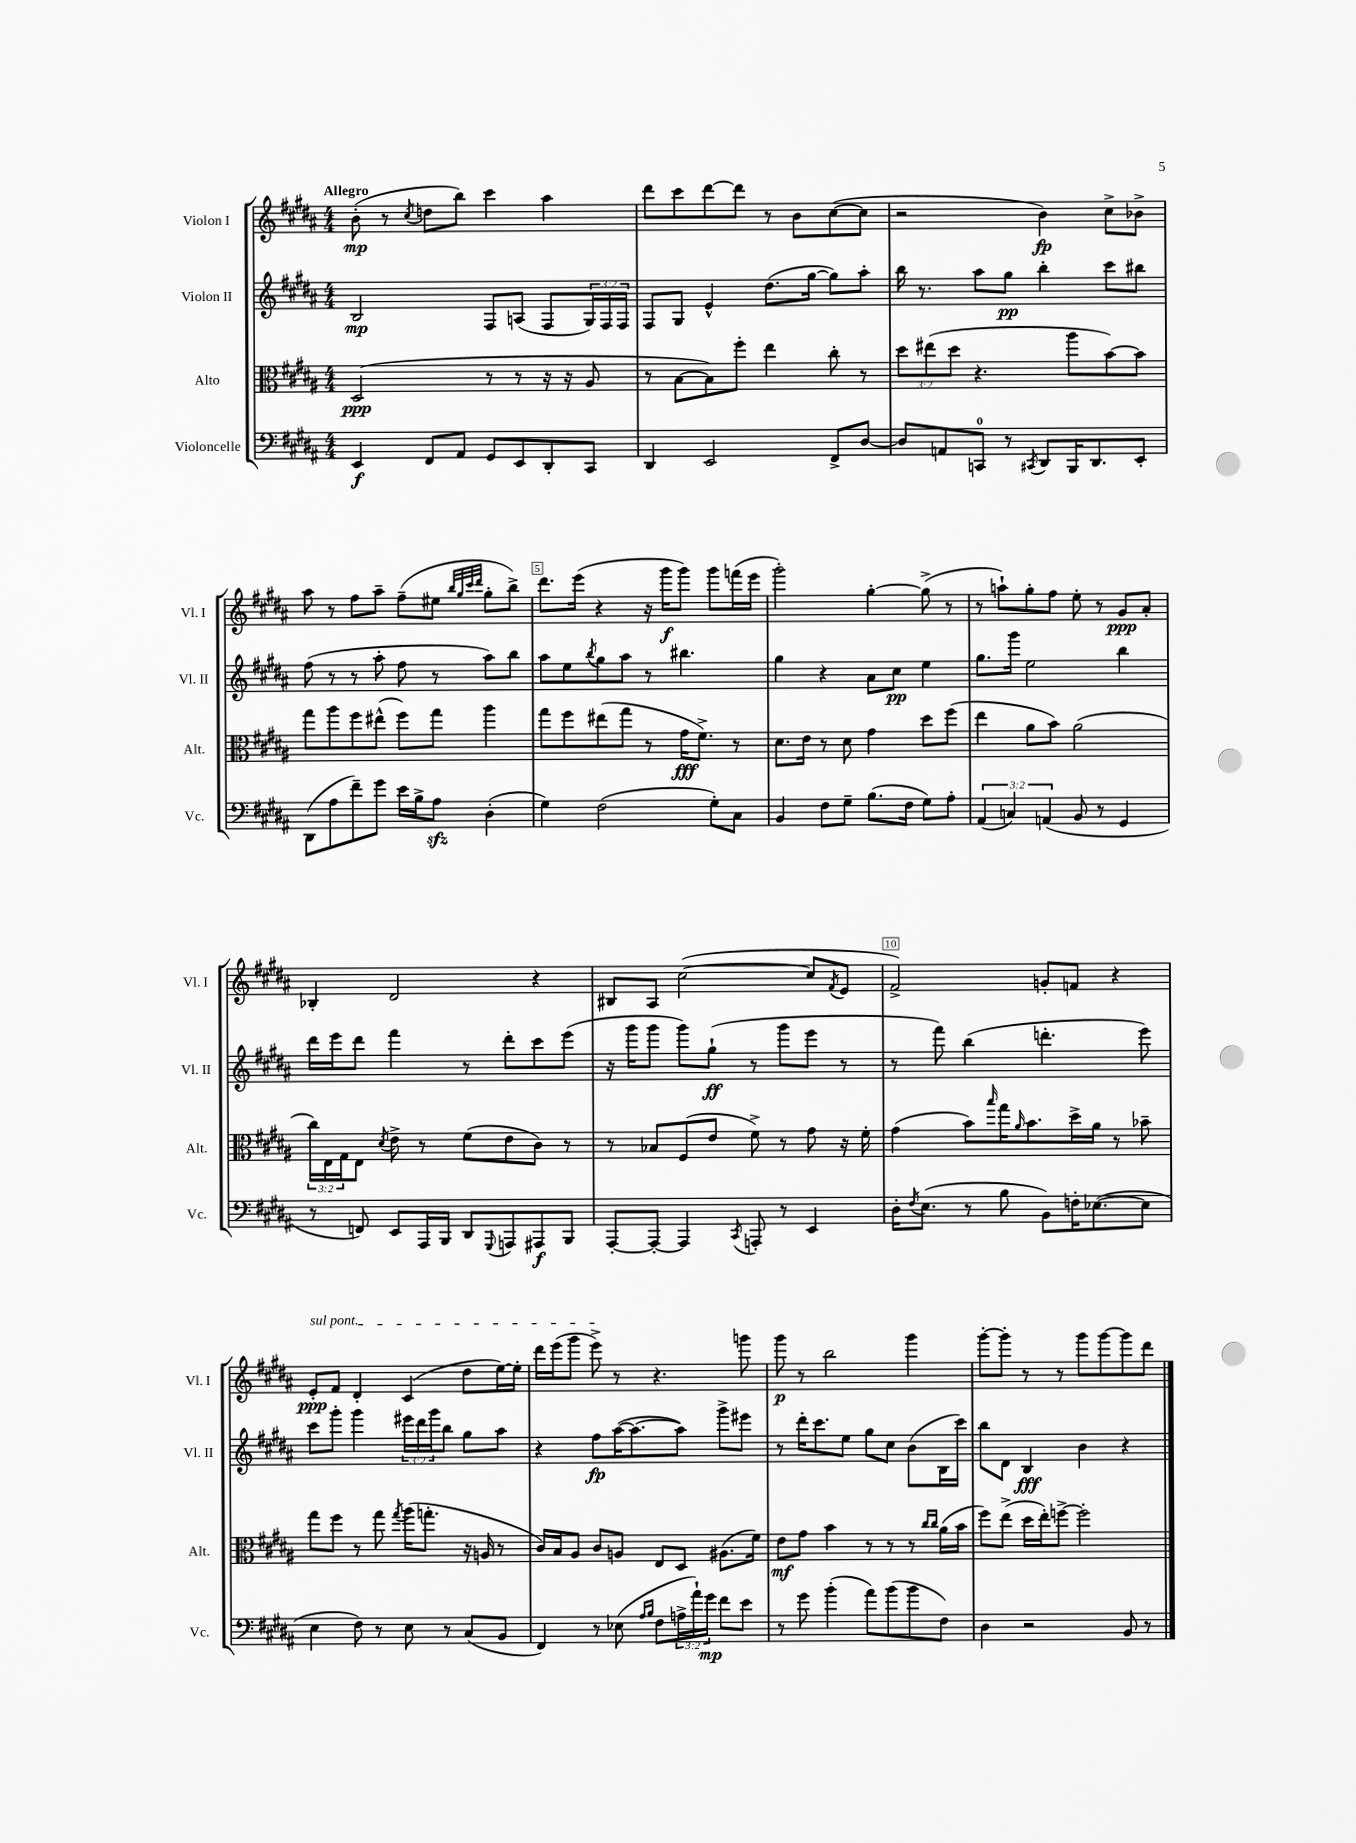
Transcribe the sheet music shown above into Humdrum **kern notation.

**kern	**dynam	**kern	**dynam	**kern	**dynam	**kern	**dynam
*part4	*part4	*part3	*part3	*part2	*part2	*part1	*part1
*staff4	*staff4	*staff3	*staff3	*staff2	*staff2	*staff1	*staff1
*I"Violoncelle	*	*I"Alto	*	*I"Violon II	*	*I"Violon I	*
*I'Vc.	*	*I'Alt.	*	*I'Vl. II	*	*I'Vl. I	*
*clefF4	*	*clefC3	*	*clefG2	*	*clefG2	*
*k[f#c#g#d#a#]	*	*k[f#c#g#d#a#]	*	*k[f#c#g#d#a#]	*	*k[f#c#g#d#a#]	*
*M4/4	*	*M4/4	*	*M4/4	*	*M4/4	*
=1	=1	=1	=1	=1	=1	=1	=1
!	!	!	!	!	!	!LO:TX:a:B:t=Allegro	!
4EE/	f	(2D#/	ppp	2B/	mp	(8b'\	mp
.	.	.	.	.	.	8r	.
.	.	.	.	.	.	8qcc#/	.
8FF#/L	.	.	.	.	.	8ddn\L	.
8AA#/J	.	.	.	.	.	8bb\J)	.
8GG#/L	.	8r	.	8F#/L	.	4ccc#\	.
8EE/	.	8r	.	(8An/J	.	.	.
8DD#'/	.	16r	.	8F#/L	.	4aa#\	.
.	.	16r	.	.	.	.	.
8CC#/J	.	8A#/	.	24G#/L)	.	.	.
.	.	.	.	24F#/	.	.	.
.	.	.	.	24F#/JJ	.	.	.
=2	=2	=2	=2	=2	=2	=2	=2
4DD#/	.	8r	.	8F#/L	.	8ddd#\L	.
.	.	[8B\L	.	8G#/J	.	8ccc#\	.
2EE/	.	8B\])	.	4e^^/	.	[8ddd#\	.
.	.	8ff#'\J	.	.	.	8ddd#\J]	.
.	.	4ee\	.	(8.dd#\L	.	8r	.
.	.	.	.	.	.	8b\L	.
.	.	.	.	[16gg#\Jk	.	.	.
8FF#^/L	.	8cc#'\	.	8gg#\L])	.	([8cc#\	.
[8D#/J	.	8r	.	8aa#'\J	.	8cc#\J]	.
=3	=3	=3	=3	=3	=3	=3	=3
8D#/L]	.	12dd#\L	.	16bb\	.	2r	.
.	.	.	.	8.r	.	.	.
.	.	(12ee#X\	.	.	.	.	.
8AAn/	.	.	.	.	.	.	.
.	.	12dd#\J	.	.	.	.	.
8CCn/J	.	4.r	.	8aa#\L	.	.	.
8r	.	.	.	8gg#\J	pp	.	.
8qCC#X/	.	.	.	.	.	.	.
8DD#/L	.	.	.	4bb'\	.	4b\)	fp
16BBB/K	.	8aa#\L	.	.	.	.	.
8.DD#/	.	.	.	.	.	.	.
.	.	[8b\)	.	8ccc#\L	.	8cc#^\L	.
8EE'/J	.	8b\J]	.	8bb#X\J	.	8b-X^\J	.
!!LO:LB:g=z
=4	=4	=4	=4	=4	=4	=4	=4
(8DD#\L	.	8gg#\L	.	(8ff#\	.	8aa#\	.
8A#\	.	8aa#\	.	8r	.	8r	.
8f#~\)	.	8ff#\	.	8r	.	8ff#\L	.
8g#\J	.	(8ee#X^^\J	.	8aa#'\	.	8aa#~\J	.
16e\LL	.	8ff#\L)	.	8ff#\	.	(8ff#~\L	.
16B^\J	.	.	.	.	.	.	.
8A#zz\J	.	8gg#\J	.	8r	.	8ee#X\J	.
.	.	.	.	.	.	32qqbb/LLL	.
.	.	.	.	.	.	32qqgg#/	.
.	.	.	.	.	.	32qqccc#/	.
.	.	.	.	.	.	32qqddd#/JJJ	.
(4D#'\	.	4aa#\	.	8aa#\L)	.	8gg#'\L	.
.	.	.	.	8bb\J	.	8bb^\J)	.
=5	=5	=5	=5	=5	=5	=5	=5
4G#\)	.	8gg#\L	.	8aa#\L	.	8.ddd#\L	.
.	.	8ff#\	.	8ee\	.	.	.
.	.	.	.	.	.	(16eee\Jk	.
.	.	.	.	8qbb/	.	.	.
(2F#\	.	(8ee#X\	.	8gg#\	.	4r	.
.	.	8gg#\J	.	8aa#\J	.	.	.
.	.	8r	.	8r	.	16r	.
.	.	.	.	.	.	16ggg#\KL	f
.	.	16g#\KL	fff	4.bb#X\	.	8ggg#\J)	.
.	.	8.f#^\J)	.	.	.	.	.
8G#'\L)	.	.	.	.	.	8ggg#\L	.
8C#\J	.	8r	.	.	.	(16fffn\L	.
.	.	.	.	.	.	16eee\JJ	.
=6	=6	=6	=6	=6	=6	=6	=6
4BB/	.	8.d#\L	.	4gg#\	.	2ggg#'\)	.
.	.	16e\Jk	.	.	.	.	.
8F#\L	.	8r	.	4r	.	.	.
8G#~\J	.	8d#\	.	.	.	.	.
(8.B\L	.	4g#\	.	8a#\L	.	[4gg#'\	.
.	.	.	.	8cc#\J	pp	.	.
16F#\Jk	.	.	.	.	.	.	.
8G#\L)	.	8dd#\L	.	4ee\	.	(8gg#^\]	.
8A#'\J	.	(8ff#\J	.	.	.	8r	.
=7	=7	=7	=7	=7	=7	=7	=7
(6AA#/	.	4ee\	.	8.gg#\L	.	8r	.
.	.	.	.	.	.	8aan`\L)	.
6Cn/)	.	.	.	.	.	.	.
.	.	.	.	16ggg#\Jk	.	.	.
.	.	8a#\L	.	2ee\	.	8gg#'\	.
(6AAn/	.	.	.	.	.	.	.
.	.	8b\J)	.	.	.	8ff#\J	.
8BB/	.	(2a#\	.	.	.	8ee'\	.
8r	.	.	.	.	.	8r	.
4GG#/	.	.	.	4bb\	.	8g#/L	ppp
.	.	.	.	.	.	8a#'/J	.
!!LO:LB:g=z
=8	=8	=8	=8	=8	=8	=8	=8
8r	.	24cc#\LL)	.	16ddd#\LL	.	4B-X'/	.
.	.	24E\	.	.	.	.	.
.	.	.	.	16eee\J	.	.	.
.	.	24G#\J	.	.	.	.	.
8FFn/)	.	8E\J	.	8ddd#\J	.	.	.
.	.	8qd#/	.	.	.	.	.
8EE/L	.	8e^\	.	4fff#\	.	2d#/	.
16AAA#/L	.	8r	.	.	.	.	.
16BBB/JJ	.	.	.	.	.	.	.
8DD#/L	.	(8f#\L	.	8r	.	.	.
8qqGGG#/	.	.	.	.	.	.	.
8AAAn/	.	8e\	.	8ddd#'\L	.	.	.
8AAA#X/	f	8c#\J)	.	8ccc#\	.	4r	.
8BBB/J	.	8r	.	(8eee\J	.	.	.
=9	=9	=9	=9	=9	=9	=9	=9
[8AAA#'/L	.	8r	.	16r	.	8B#X/L	.
.	.	.	.	16ggg#\KL	.	.	.
8AAA#'/J_	.	8B-X/L	.	8ggg#\J	.	8A#/J	.
4AAA#/]	.	(8F#/	.	8ggg#\L)	.	([2cc#\	.
.	.	8e/J	.	(8gg#`\J	ff	.	.
8qCC#/	.	.	.	.	.	.	.
8AAAn'/	.	8f#^\)	.	8r	.	.	.
8r	.	8r	.	8ggg#\L	.	.	.
4EE/	.	8g#\	.	8eee\J	.	8cc#/L]	.
.	.	.	.	.	.	8qf#/	.
.	.	16r	.	8r	.	8e/J	.
.	.	16f#'\	.	.	.	.	.
=10	=10	=10	=10	=10	=10	=10	=10
16D#'\KL	.	(4g#\	.	8r	.	2f#^/)	.
8qF#/	.	.	.	.	.	.	.
(8.E\J	.	.	.	.	.	.	.
.	.	.	.	8fff#\)	.	.	.
8r	.	8b\L)	.	(4bb\	.	.	.
.	.	16qqbb/	.	.	.	.	.
8B\	.	16gg#\K	.	.	.	.	.
.	.	16qqa#/	.	.	.	.	.
.	.	8.b\	.	.	.	.	.
8BB\L)	.	.	.	4.dddn'\	.	8gn'/L	.
16Fn'\K	.	16dd#^\L	.	.	.	8fn/J	.
([8.E-X\	.	16a#\JJ	.	.	.	.	.
.	.	8r	.	.	.	4r	.
8E-\J]	.	8b-X~\	.	8eee\)	.	.	.
!!LO:LB:g=z
=11	=11	=11	=11	=11	=11	=11	=11
!	!	!	!	!	!	!LO:TX:a:i:t=sul pont.	!
4E\	.	8gg#\L	.	8ccc#\L	.	8e'/L	ppp
.	.	8ff#\J	.	8ggg#'\J	.	8f#/J	.
8F#\)	.	8r	.	4ggg#\	.	4d#'/	.
8r	.	8gg#\	.	.	.	.	.
.	.	8qgg#/	.	.	.	.	.
8E\	.	(16aa#\KL	.	24eee#X\LL	.	(4c#/	.
.	.	.	.	24ddd#\	.	.	.
.	.	8.ggn'\J	.	.	.	.	.
.	.	.	.	24ggg#\J	.	.	.
8r	.	.	.	8bb\J	.	.	.
(8C#/L	.	16r	.	8gg#\L	.	8dd#\L	.
.	.	16An/	.	.	.	.	.
8BB/J	.	8r	.	8aa#\J	.	[16ee\L)	.
.	.	.	.	.	.	16ee'\JJ]	.
=12	=12	=12	=12	=12	=12	=12	=12
4FF#/)	.	16c#/LL)	.	4r	.	16ddd#\LL	.
.	.	16B/J	.	.	.	(16eee\J	.
.	.	8A#/J	.	.	.	8ggg#\J	.
8r	.	8c#/L	.	8ff#\L	fp	8eee^\)	.
(8E-X\	.	8An/J	.	([16aa#\K	.	8r	.
.	.	.	.	8.aa#\_	.	.	.
16qqA#/LL	.	.	.	.	.	.	.
16qqB/JJ	.	.	.	.	.	.	.
8F#\L	.	8E/L	.	.	.	4.r	.
24An^\L	.	8D#/J	.	8aa#\J])	.	.	.
24a#`\)	.	.	.	.	.	.	.
24g#\JJ	mp	.	.	.	.	.	.
8f#\L	.	(8.A#X\L	.	8ggg#^\L	.	.	.
8e\J	.	.	.	8eee#X\J	.	8gggn\	.
.	.	16f#\Jk)	.	.	.	.	.
=13	=13	=13	=13	=13	=13	=13	=13
8r	.	8e\L	mf	8r	.	8ggg#\	p
8g#\	.	8g#\J	.	16ddd#'\KL	.	8r	.
.	.	.	.	8.ccc#\	.	.	.
(4b'\	.	4b\	.	.	.	2bb\	.
.	.	.	.	8ee\J	.	.	.
8a#\L)	.	8r	.	8gg#\L	.	.	.
(8b\	.	8r	.	8cc#\J	.	.	.
8b\	.	8r	.	(8b\L	.	4ggg#\	.
.	.	16qqcc#/LL	.	.	.	.	.
.	.	16qqcc#/JJ	.	.	.	.	.
8F#\J)	.	(16a#\LL	.	16B\L	.	.	.
.	.	16b\JJ	.	16ccc#\JJ)	.	.	.
=14	=14	=14	=14	=14	=14	=14	=14
4D#\	.	8ff#\L)	.	8bb\L	.	[8ggg#'\L	.
.	.	(8ee^\J	.	8d#\J	.	8ggg#'\J]	.
2r	.	16dd#\LL	.	4B/	fff	8r	.
.	.	16ee'\J)	.	.	.	.	.
.	.	[8ffn^\J	.	.	.	8r	.
.	.	2ff'\]	.	4b\	.	8ggg#\L	.
.	.	.	.	.	.	[8ggg#\	.
8BB/	.	.	.	4r	.	8ggg#\]	.
8r	.	.	.	.	.	8ddd#\J	.
==	==	==	==	==	==	==	==
*-	*-	*-	*-	*-	*-	*-	*-
